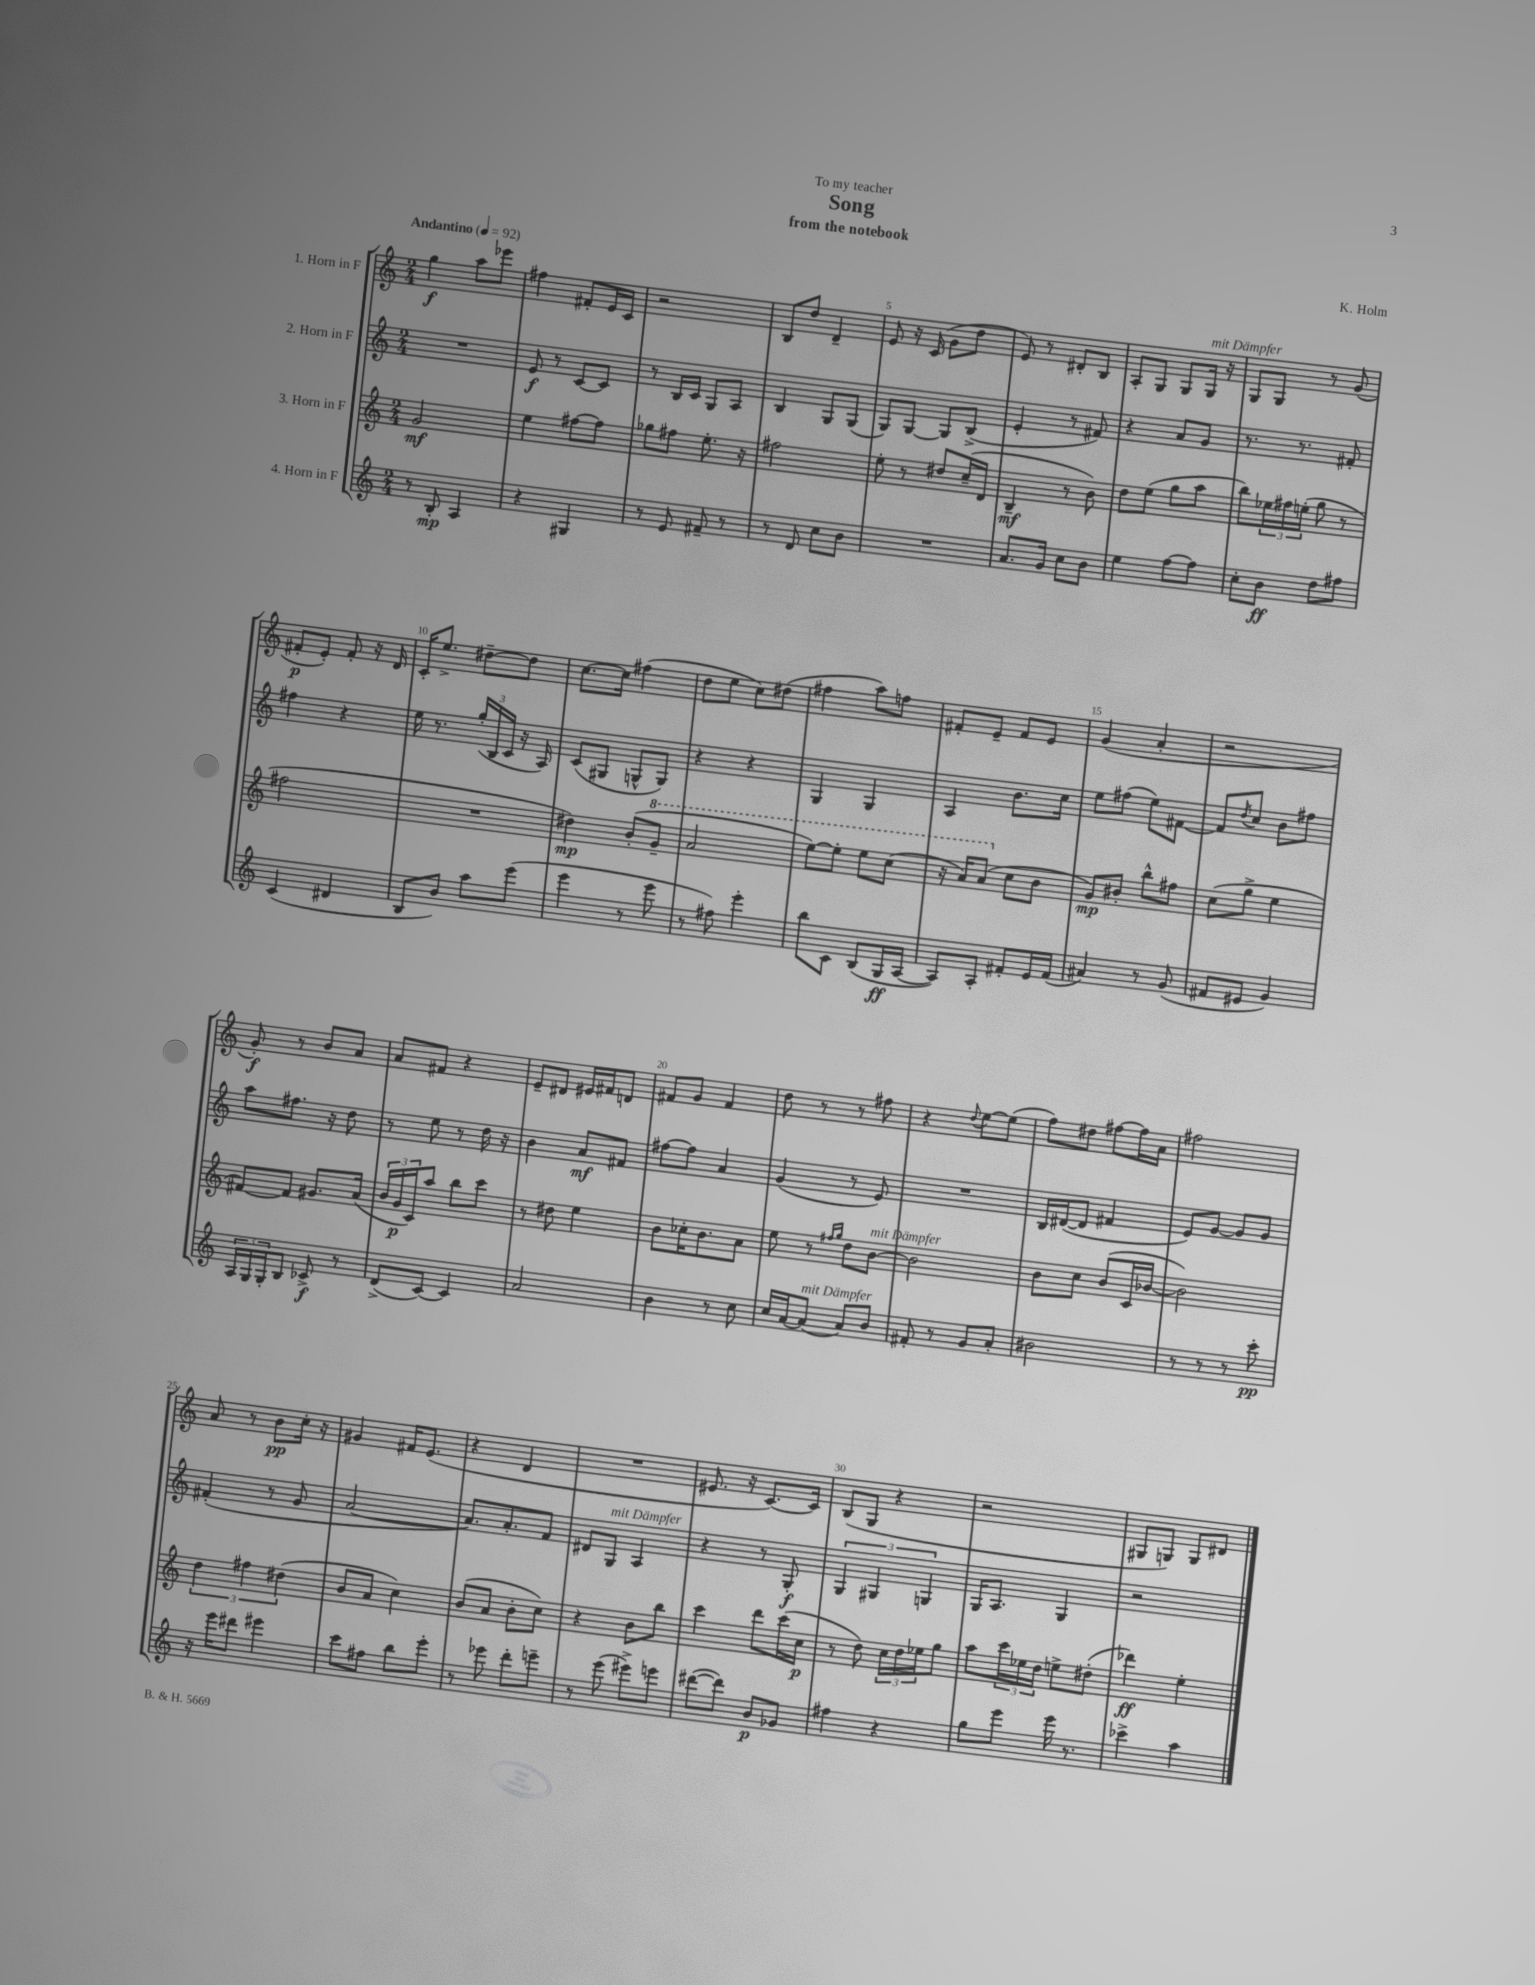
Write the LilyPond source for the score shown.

\header { title = "Song" composer = "K. Holm" subtitle = "from the notebook" dedication = "To my teacher" }
<<
\new StaffGroup <<
\new Staff = "s0" \with { instrumentName = "1. Horn in F" } {
    \clef treble \key c \major \numericTimeSignature \time 2/4 \tempo "Andantino" 4 = 92
    g''4\f a''8 ees'''8 |
    fis''4 fis'8-. e'16 c'16 |
    r2 |
    b8 d''8 d'4-- |
    e'8 r16 c'16( g'8 d''8 |
    e'8) r8 dis'8-. b8 |
    a8-. g8 g8 g16^\markup { \italic "mit Dämpfer" } r16 |
    g8 g8 r8 g'8( |
    fis'8-.\p e'8-.) fis'8-. r16 d'16 |
    c'16-. e''8.-> dis''8~-- dis''8 |
    c''8.~ c''16 fis''4( |
    d''8 e''8 c''8) dis''8( |
    fis''4 a''8) f''8 |
    fis'8-. e'8-- fis'8 e'8 |
    g'4( a'4-. |
    r2 |
    g'8-.\f) r8 b'8 a'8 |
    a'8 fis'8 r4 |
    e'8-- dis'8 eis'16 fis'16 d'8 |
    fis'8 g'8 fis'4 |
    d''8 r8 r8 fis''8 |
    r4 \appoggiatura { d''8 } e''8~ e''8( |
    f''8) dis''8 fis''8~ fis''16 a'16 |
    fis''2 |
    a'8 r8 b'8\pp c''16-. r16 |
    gis'4 fis'16 e'8.( |
    r4 d'4 |
    R2 |
    eis'8. r16 c'8.~) c'16 |
    b8( g8 r4 |
    r2 |
    gis8 g8) g8 dis'8 \bar "|." |
}
\new Staff = "s1" \with { instrumentName = "2. Horn in F" } {
    \clef treble \key c \major \numericTimeSignature \time 2/4
    R2 |
    e'8\f r8 c'8~ c'8 |
    r8 b16 c'16 g8 a8 |
    b4 g8 g8( |
    g8) g8~ g8 b8->( |
    e'4-. r8 fis'8) |
    r4 a'8 g'8 |
    r8. r8. fis'8-. |
    fis''4 r4 |
    e''16 r8. \tuplet 3/2 { g''16-.( b16 c'16 } r16 a16) |
    c'8( gis8 g8-^ g8) |
    r4 r4 |
    g4 g4 |
    a4 b'8. c''16 |
    e''8 fis''8( e''8) fis'8~ |
    fis'8 \acciaccatura { d''8 } c''8 b'8 fis''8 |
    a''8 fis''8. r16 d''8 |
    r8 e''8 r8 d''16 r16 |
    b'4 a'8\mf fis'8 |
    fis''8~ fis''8 a'4 |
    g'4( r8 e'8) |
    R2 |
    b16 dis'16~( dis'8 fis'4 |
    e'8) g'8~ g'8 g'8 |
    fis'4-.( r8 g'8 |
    a'2~ |
    a'8.) a'8.-. f'8 |
    dis'8 g8^\markup { \italic "mit Dämpfer" } a4 |
    r4 r8 g8-.\f |
    \tuplet 3/2 { g4 gis4 g4 } |
    g16 a8. g4 |
    r2 \bar "|." |
}
\new Staff = "s2" \with { instrumentName = "3. Horn in F" } {
    \clef treble \key c \major \numericTimeSignature \time 2/4
    g'2\mf |
    e''4 fis''8~ fis''8 |
    ges''8 fis''8 e''8.-. r16 |
    fis''2 |
    e''8-. r8 dis''8 c''16--( d'16 |
    b4--\mf r8 b'8) |
    d''8 e''8( g''8 a''8 |
    b''8) \tuplet 3/2 { ees''16 fis''16 e''16-.( } g''8 r8 |
    fis''2 |
    R2 |
    dis''4\mp) b'8-.( \ottava #1 g''8-- |
    a''2 |
    e'''8~) e'''8-. e'''8 c'''8( |
    r16 a''16) a''8( \ottava #0 c''8 b'8 |
    g'8\mp) bis'8-. b''8-^ fis''8 |
    c''8( g''8-> e''4 |
    fis'8~) fis'8 gis'8. a'16( |
    \tuplet 3/2 { b'16 g'16\p c'16) } a''8 b''8 c'''8 |
    r8 dis''8 e''4 |
    b'8 ces''16-. b'8. a'8 |
    e''8 r8 \grace { fis''16 g''16 } d''8 b'8~^\markup { \italic "mit Dämpfer" } |
    b'2 |
    b'8 c''8 b'8( c'16 bes'16~ |
    bes'2) |
    \tuplet 3/2 { d''4 fis''4 dis''4( } |
    b'8 a'8 c''4) |
    b'8( a'8 b'8-. c''8) |
    r4 b'8 b''8 |
    c'''4 d'''8 c'''16( c''16\p |
    r8 d''8) \tuplet 3/2 { c''16 d''16 ees''16 } g''8 |
    a''8 \tuplet 3/2 { c'''16 ees''16 d''16 } e''8-> dis''8-.( |
    des'''4\ff) e''4-. \bar "|." |
}
\new Staff = "s3" \with { instrumentName = "4. Horn in F" } {
    \clef treble \key c \major \numericTimeSignature \time 2/4
    r8 b8-.\mp a4 |
    r4 gis4 |
    r8 e'8 fis'8-- r8 |
    r8 d'8 c''8 b'8 |
    R2 |
    a'8. g'16 c''8 b'8 |
    e''4 f''8~ f''8 |
    c''8-. b'8\ff d''8 fis''8 |
    c'4( dis'4 |
    b8 b'8) a''8 e'''8( |
    e'''4 r8 e'''8 |
    r8 fis''8) e'''4-. |
    b''8 c'8 b8( g16\ff a16~ |
    a8) a8-. fis'8-. e'16 fis'16( |
    ais'4) r8 g'8( |
    fis'8 eis'8 g'4) |
    \tuplet 3/2 { a16 g16 g16-. } b8 ces'8->\f r8 |
    d'8->( c'8~) c'4 |
    a'2 |
    b'4 r8 c''8 |
    c''16 a'16~ a'8^\markup { \italic "mit Dämpfer" }( a'8) b'8 |
    fis'8-. r8 g'8 a'8-. |
    bis'2 |
    r8 r8 r8 c'''8-.\pp |
    r16 e'''16 dis'''8 eis'''4 |
    c'''8 fis''8 b''8 e'''8-. |
    r8 ees'''8 d'''8-. e'''8-- |
    r8 e'''8( eis'''8->) e'''8 |
    dis'''8~( dis'''8) b'8\p ges'8 |
    fis''4 r4 |
    g''8 e'''8 e'''16 r8. |
    ces'''4-> a''4 \bar "|." |
}
>>
>>
\layout { \context { \Score \override BarNumber.break-visibility = ##(#f #t #t) barNumberVisibility = #(every-nth-bar-number-visible 5) } }
